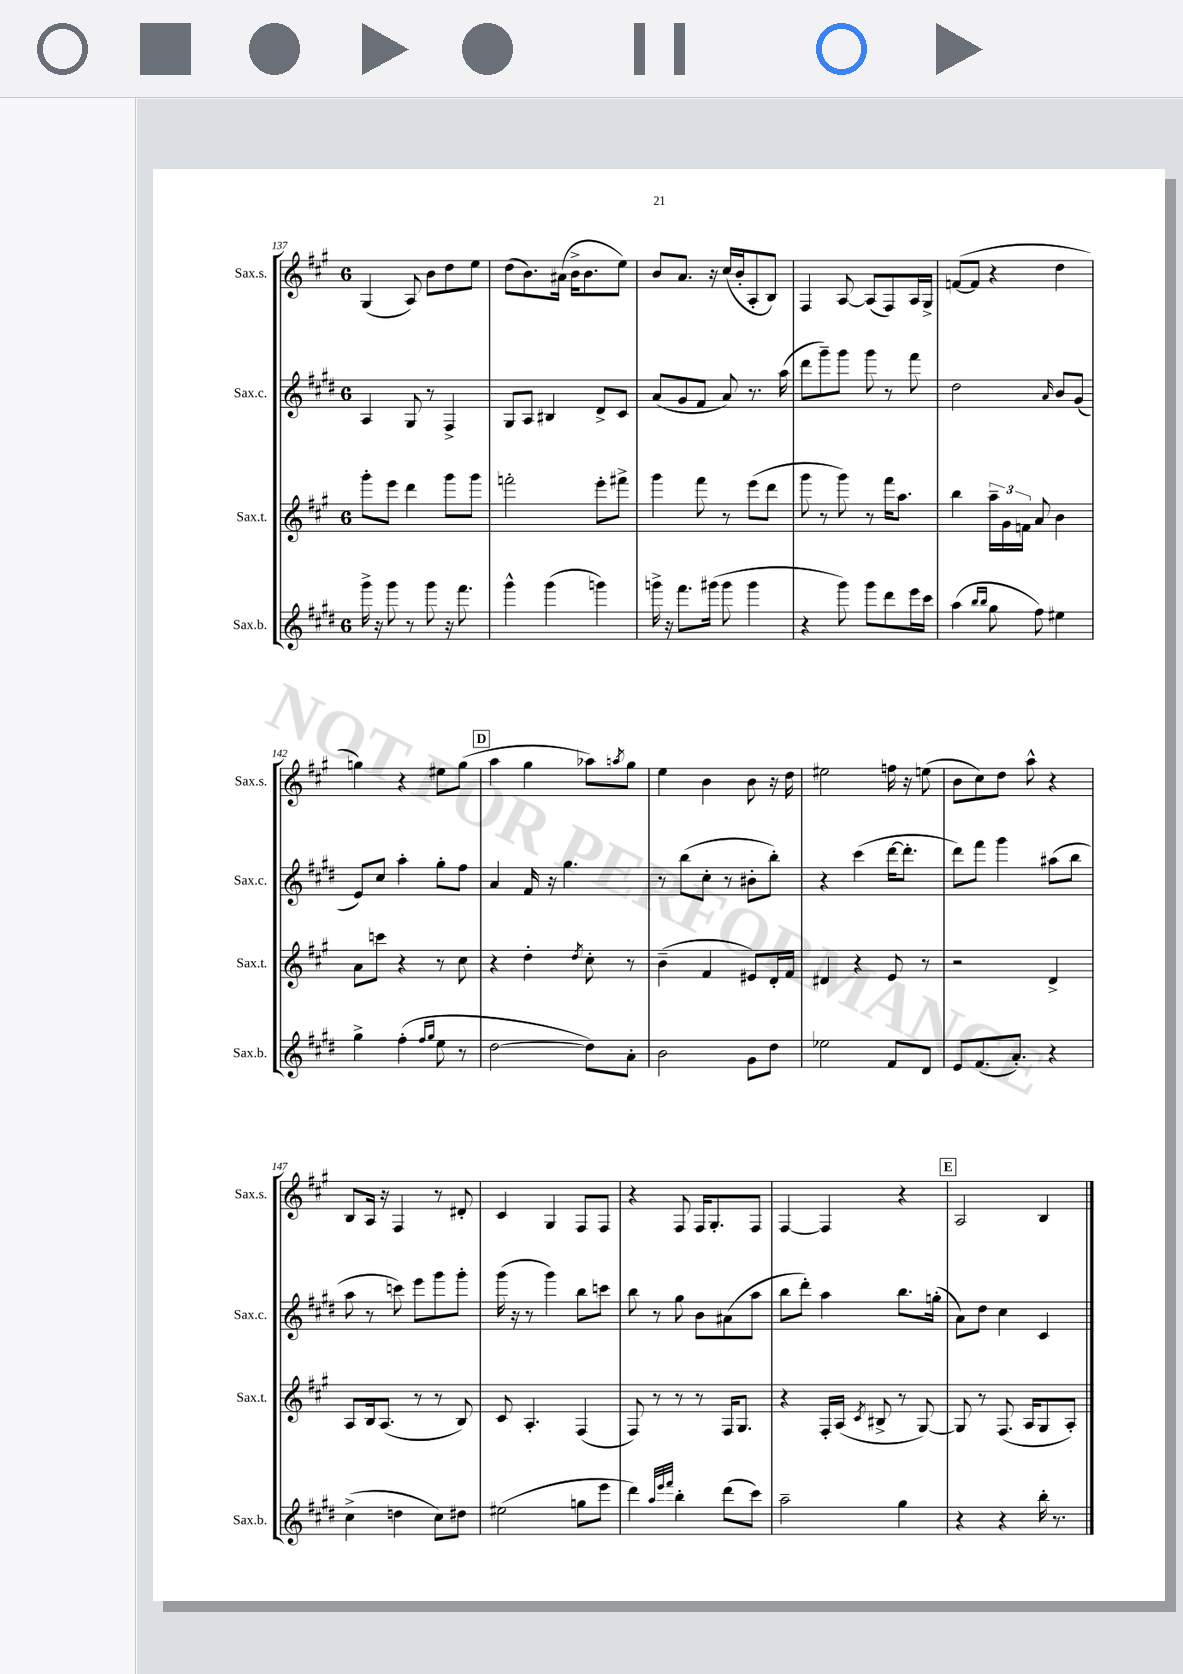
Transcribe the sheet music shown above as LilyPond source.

<<
\new StaffGroup <<
\new Staff = "s0" \with { instrumentName = "Sax.s." shortInstrumentName = "Sax.s." } {
    \clef treble \key a \major \once \override Staff.TimeSignature.style = #'single-digit \time 6/8
    gis4( a8) b'8 d''8 e''8 |
    d''8( b'8.) ais'16( b'16-> b'8. e''8) |
    b'8 a'8. r16 cis''16( b'16-. a8-. b8) |
    fis4 a8~ a8( fis8) a16 gis16-> |
    f'8~( f'8 r4 d''4 |
    g''4) r4 eis''8 g''8( |
    \mark \markup { \box "D" } a''4 gis''4 aes''8) \acciaccatura { a''8 } gis''8 |
    e''4 b'4 b'8 r16 d''16 |
    eis''2 f''16 r16 e''8( |
    b'8 cis''8) d''8 a''8-^ r4 |
    b8 a16 r16 fis4 r8 dis'8-. |
    cis'4 gis4 fis8 fis8 |
    r4 fis8 fis16 gis8.-. fis8 |
    fis4~ fis4 r4 |
    \mark \markup { \box "E" } a2 b4 \bar "|." |
}
\new Staff = "s1" \with { instrumentName = "Sax.c." shortInstrumentName = "Sax.c." } {
    \clef treble \key e \major \once \override Staff.TimeSignature.style = #'single-digit \time 6/8
    a4 gis8 r8 fis4-> |
    gis8 a8 bis4 dis'8-> cis'8 |
    a'8( gis'8 fis'8 a'8) r8. a''16( |
    dis'''8 gis'''8--) gis'''8 gis'''8 r8 fis'''8 |
    dis''2 \grace { a'16 } b'8 gis'8( |
    e'8) cis''8 a''4-. gis''8-. fis''8 |
    \mark \markup { \box "D" } a'4 fis'16 r16 gis''4. |
    r8 b''8( cis''8-. r8 bis'8-. b''8-.) |
    r4 cis'''4( dis'''16~ dis'''8.-. |
    dis'''8) fis'''8 gis'''4 ais''8( b''8 |
    a''8 r8 c'''8) e'''8 gis'''8 gis'''8-. |
    gis'''16( r16 r8 gis'''4) b''8 c'''8 |
    b''8 r8 gis''8 b'8 ais'8( a''8 |
    b''8 dis'''8-.) a''4 b''8. g''16-.( |
    \mark \markup { \box "E" } a'8) dis''8 cis''4 cis'4 \bar "|." |
}
\new Staff = "s2" \with { instrumentName = "Sax.t." shortInstrumentName = "Sax.t." } {
    \clef treble \key a \major \once \override Staff.TimeSignature.style = #'single-digit \time 6/8
    gis'''8-. e'''8 d'''4 gis'''8 gis'''8 |
    f'''2-. e'''8-. fis'''8-> |
    gis'''4 fis'''8 r8 e'''8( d'''8 |
    gis'''8 r8 gis'''8) r8 fis'''16 a''8. |
    b''4 \tuplet 3/2 { a''16-- gis'16 f'16 } a'8 b'4 |
    a'8 c'''8 r4 r8 cis''8 |
    \mark \markup { \box "D" } r4 d''4-. \acciaccatura { d''8 } cis''8-. r8 |
    b'4--( fis'4 eis'8) d'16-. fis'16 |
    dis'4 r4 e'8 r8 |
    r2 d'4-> |
    a8 b16 a8.( r8 r8 b8) |
    cis'8 a4.-. fis4( |
    fis8) r8 r8 r8 fis16 gis8. |
    r4 fis16-. a16( \acciaccatura { cis'8 } bis8-> r8 gis8~) |
    \mark \markup { \box "E" } gis8 r8 fis8.( a16 gis8 a8-.) \bar "|." |
}
\new Staff = "s3" \with { instrumentName = "Sax.b." shortInstrumentName = "Sax.b." } {
    \clef treble \key e \major \once \override Staff.TimeSignature.style = #'single-digit \time 6/8
    gis'''16-> r16 gis'''8 r8 gis'''8 r16 fis'''8. |
    gis'''4-^ gis'''4( g'''4) |
    g'''16-> r16 fis'''8. gis'''16( gis'''8 gis'''4 |
    r4 gis'''8) gis'''8 dis'''8 e'''16 cis'''16 |
    a''4( \grace { b''16 b''16 } gis''8 fis''8) eis''4 |
    gis''4-> fis''4-.( \grace { fis''16 gis''16 } e''8 r8 |
    \mark \markup { \box "D" } dis''2~ dis''8) a'8-. |
    b'2 gis'8 dis''8 |
    ees''2 fis'8 dis'8 |
    e'8 fis'8.( a'8.-.) r4 |
    cis''4->( d''4 cis''8) dis''8 |
    eis''2( g''8 e'''8 |
    dis'''4) \grace { a''32 e'''32 fis'''32 } b''4-. dis'''8( cis'''8) |
    a''2-- gis''4 |
    \mark \markup { \box "E" } r4 r4 b''16-. r8. \bar "|." |
}
>>
>>
\layout { \context { \Score currentBarNumber = #137 } }
